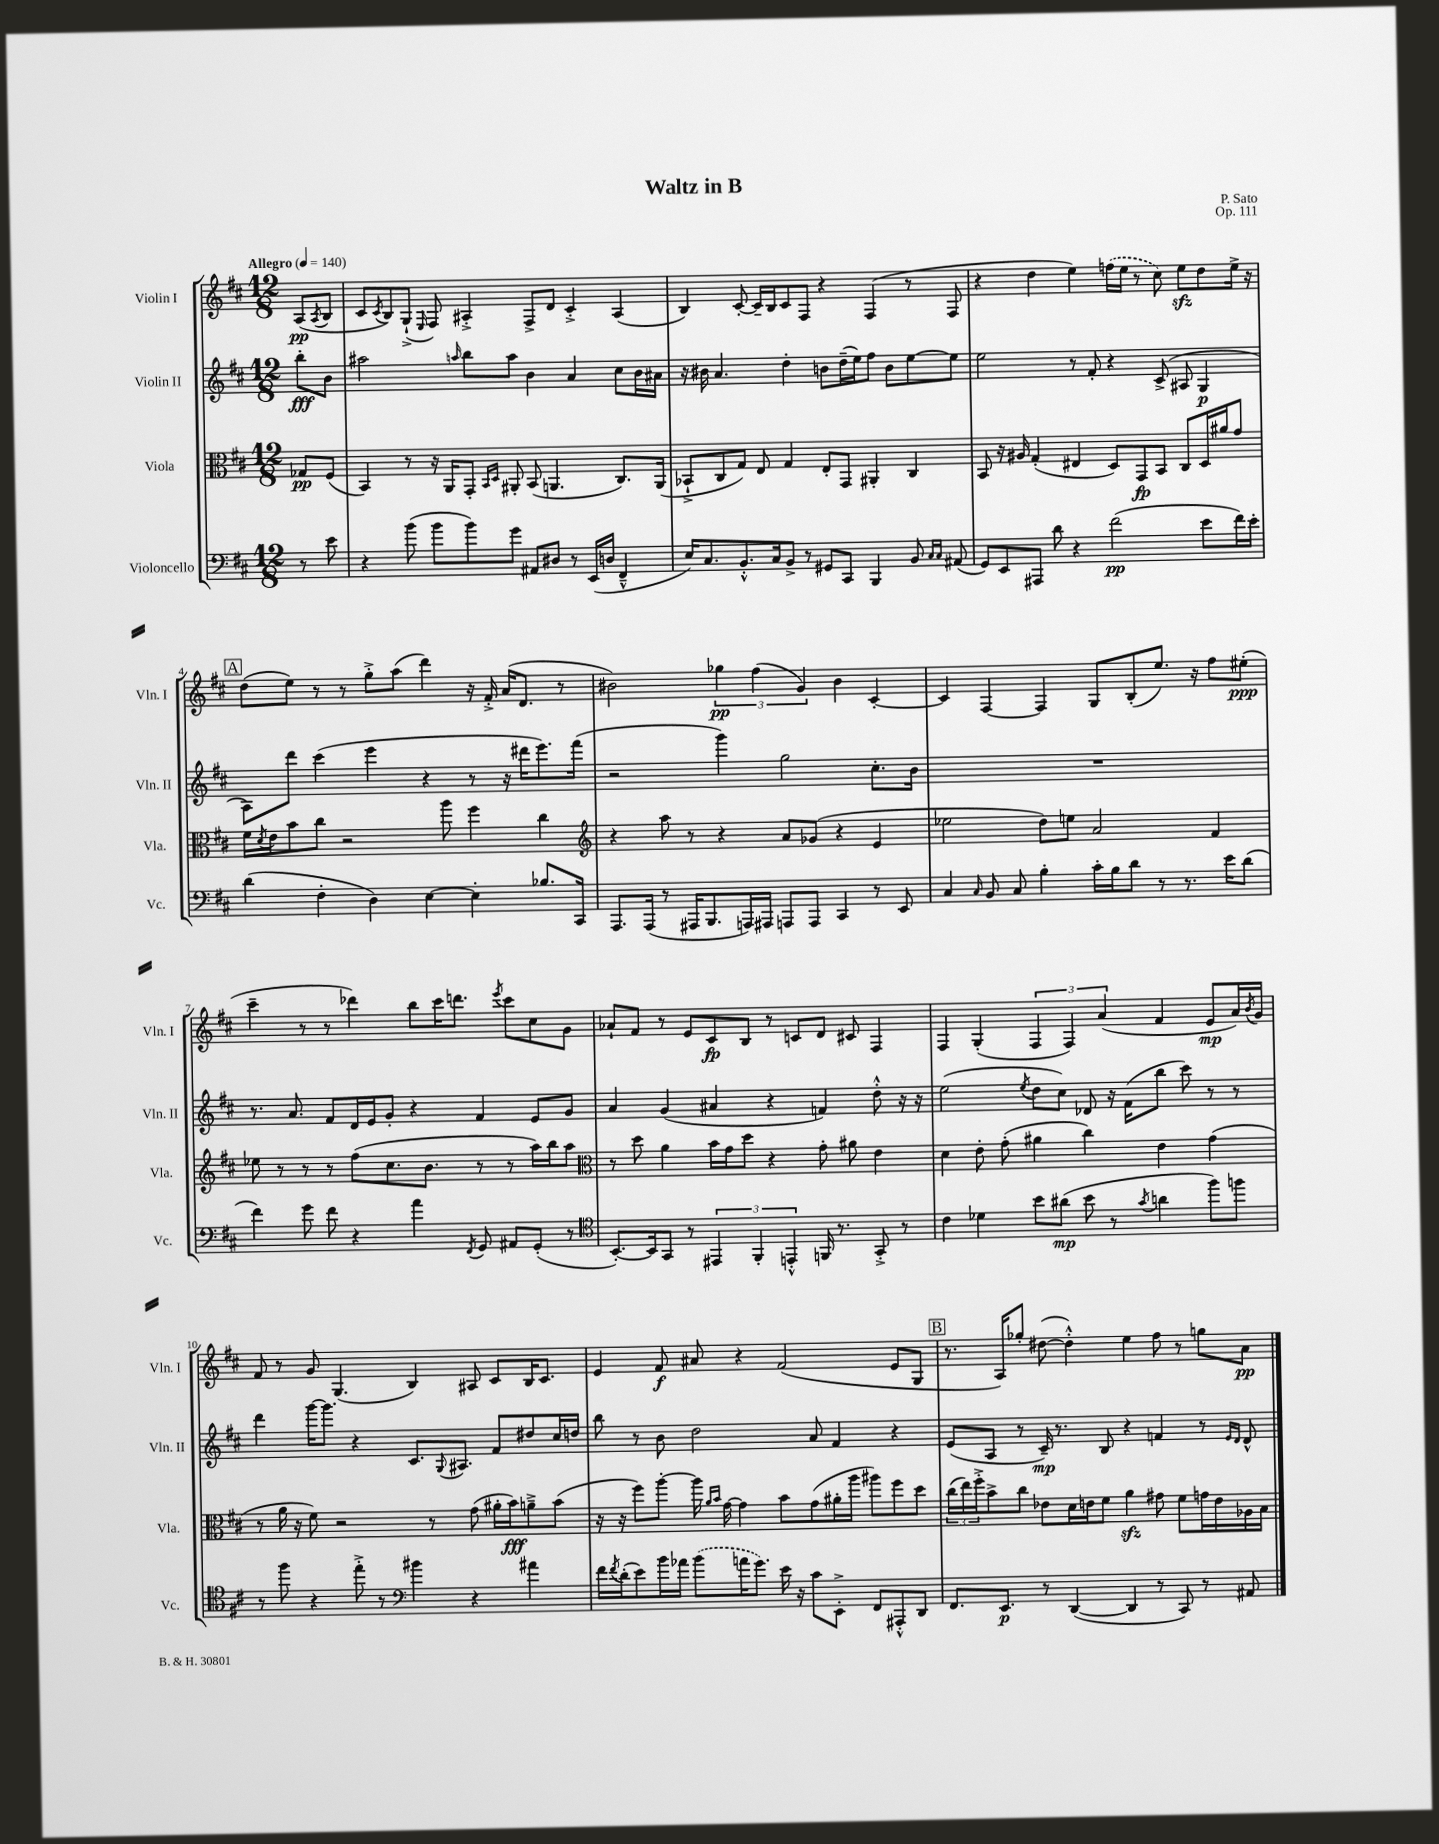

**kern	**kern	**kern	**kern
*staff4	*staff3	*staff2	*staff1
*clefF4	*clefC3	*clefG2	*clefG2
*k[f#c#]	*k[f#c#]	*k[f#c#]	*k[f#c#]
*M12/8	*M12/8	*M12/8	*M12/8
*MM140	*MM140	*MM140	*MM140
8r	8G-	8bb'	(8A
.	.	.	8qA
8e	(8F#	8b	8B
=	=	=	=
4r	4BB)	2aa#	8c#
.	.	.	8qc#
.	.	.	8B)
(8b	8r	.	(8G`^
.	.	.	16qqE
8b	16r	.	8F#)
.	16AA	.	.
.	.	16qqaa	.
8b)	8GG'	8bb	4A#'^
.	16qqBB	.	.
.	16qqD	.	.
8g	8AA#'	8aa	.
8AA#	(8BB	4b	8F#^
8D#	4.AA	.	8d
8r	.	4a	4c#'^
(16EE	.	.	.
16D	.	.	.
4FF#~^^	8.C#)	8cc#	(4A#
.	.	16b	.
.	(16AA	16a#	.
=	=	=	=
16E)	8BB-`^	16r	4B)
8.C#	.	16b#	.
.	8C#	4.a	.
8.BB'^^	8G)	.	[8c#'
.	8E	.	16c#~]
16C#	.	.	16B
8BB^	4G	4dd'	8c#
8r	.	.	8F#
8GG#	8E'	8b	4r
8CC#	8GG	(16dd~	.
.	.	16ee)	.
4BBB	4AA#'	8ff#	(4F#
.	.	8b	.
8BB	4C#	[8ee	8r
16qqC#	.	.	.
16qqC#	.	.	.
(8AA#	.	8ee]	8F#
=	=	=	=
8GG)	8BB	2ee	4r
8EE	16r	.	.
.	16A#	.	.
8AAA#	(4G'	.	4dd
8d	.	.	.
4r	4E#	8r	4ee)
.	.	8f#'	.
(2f#	8D)	4r	(16ff
.	.	.	16ee
.	8GG	.	8r
.	8BB	(8c#^	8cc#)
.	8C#	8A#	8ee
8e	16D	4G	8dd
.	16a#	.	.
16f#)	8g	.	16ee^
16e'	.	.	16r
=	=	=	=
(4d	16f#	8A)	(8dd
.	8qd	.	.
.	16e	.	.
.	8b	8ddd	8ee)
4F#'	8cc#	(4ccc#	8r
.	2r	.	8r
4D)	.	4eee	8gg'^
.	.	.	(8aa
[4E	.	4r	4ddd)
.	8aa	.	.
4E']	4ff#	8r	16r
.	.	.	16f#'^
.	.	16r	(16a
.	.	16ddd#	8.d
8.B-	4cc#	8.eee)	.
.	.	.	8r
16CC#	.	(16fff#	.
=	=	=	=
*	*clefG2	*	*
8.AAA	4r	2r	2b#)
(16AAA	.	.	.
8r	8aa	.	.
16AAA#	8r	.	.
8.BBB	.	.	.
.	4r	4ggg)	6gg-
16AAA)	.	.	.
.	.	.	(6ff#
16AAA#	.	.	.
8AAA	8a	2gg	.
.	.	.	6g)
8AAA	(8g-	.	.
4CC#	4r	.	4b#
8r	4e	8.cc#'	[4c#'
8EE	.	.	.
.	.	16b	.
=	=	=	=
4C#	2ee-	1.r	4c#]
16qqC#	.	.	.
8BB	.	.	[4F#
8C#	.	.	.
4B'	8dd)	.	4F#]
.	8ee	.	.
16c#'	2a	.	8G
16B	.	.	.
8d	.	.	(8B'
8r	.	.	8.ee)
8.r	.	.	.
.	.	.	16r
.	4f#	.	8ff#
16e	.	.	.
(8d	.	.	(8ee#'
=	=	=	=
4f#)	8ee-	8.r	4ccc#~
.	8r	.	.
.	.	8.a	.
8g	8r	.	8r
8f#	8r	8f#	8r
4r	(8ff#	16d	4ddd-)
.	.	16e	.
.	8.cc#	8g'	.
4a	.	4r	8bb
.	8.b	.	.
.	.	.	16ccc#
.	.	.	8.ddd
8qFF#	.	.	.
8GG	8r	4f#	.
.	.	.	8qeee
8AA#	8r	.	8ccc#
(8GG'	16aa)	8e	8cc#
.	16bb	.	.
8r	8aa	8g	8g
=	=	=	=
*clefC4	*clefC3	*	*
[8.BB')	8r	4a	8a-`
.	8dd	.	8f#
16BB]	.	.	.
8GG	4a	(4g	8r
8r	.	.	8e
6EE#	16b	4a#	8c#
.	16g	.	.
.	8dd	.	8B
6FF#'	.	.	.
.	4r	4r	8r
6EE'^^	.	.	.
.	.	.	8c
16FF	8g'	4f)	8d
8.r	.	.	.
.	8a#	.	8c#
8GG'^	4e	8dd'^^	4F#
8r	.	16r	.
.	.	16r	.
=	=	=	=
4c#	4d	(2ee	4F#
4d-	8e'	.	(4G'
.	(8g'	.	.
.	.	8qee	.
8b	4a#	8dd	6F#
(8a#	.	8cc#)	.
.	.	.	6F#)
8b	4cc#)	8d-	.
.	.	.	(6a
8r	.	16r	.
.	.	(16f#	.
8qg	.	.	.
4a	4e	8bb	4f#
.	.	8ccc#)	.
8ff#)	(4g	8r	8e
8ff	.	8r	16a)
.	.	.	8qb
.	.	.	16g
=	=	=	=
8r	8r	4ddd	8f#
8ff#	16a	.	8r
.	16r	.	.
4r	8f#)	[16ggg	8g
.	.	8.ggg]	.
.	2r	.	(4.G
8ee'^	.	4r	.
8r	.	.	.
*clefF4	*	*	*
4b#	.	8.c#	4B)
.	8r	.	.
.	.	8qqG	.
.	.	8.A#	.
4r	(8g	.	8A#
.	16a#'	8f#	8c#
.	16b)	.	.
4a#	8a~^	8dd#	16B
.	.	.	8.c#
.	(8b	16cc#	.
.	.	16dd	.
=	=	=	=
16f#	16r	8bb	4e
8qf#	.	.	.
(16d'	16r	.	.
8e)	8ff#)	8r	.
16b	[8aa'	8b	8f#
16a-	.	.	.
(8b	16aa]	2dd	8a#
.	16qqa	.	.
.	16qqb	.	.
.	[16g	.	.
16a	4g]	.	4r
8.g)	.	.	.
16e	8b	.	(2f#
16r	.	.	.
8c#	(8g	8a	.
8EE'^	16a#'	4f#	.
.	16aa	.	.
8FF#	8aa#)	.	.
8AAA#'^^	8ff#	4r	8e
8DD	8dd	.	8G
=	=	=	=
8.FF#	(24cc#	(8e	8.r
.	24ee)	.	.
.	24ff#'^	.	.
.	8b^	8A	.
8.EE	.	.	16A)
.	8cc#	8r	8gg-'
8r	8e-	16c#~)	([8dd#
.	.	8.r	.
([4DD	16d	.	4dd#'^^])
.	16e	.	.
.	8f#	8B	.
4DD]	4a	4r	4ee
8r	8g#	4f	8ff#
8CC#)	8f#	.	8r
8r	16g	8r	8gg
.	16e	.	.
.	.	16qqe	.
.	.	16qqd	.
8AA#	16A-	8d^^	8a
.	16B	.	.
==	==	==	==
*-	*-	*-	*-
